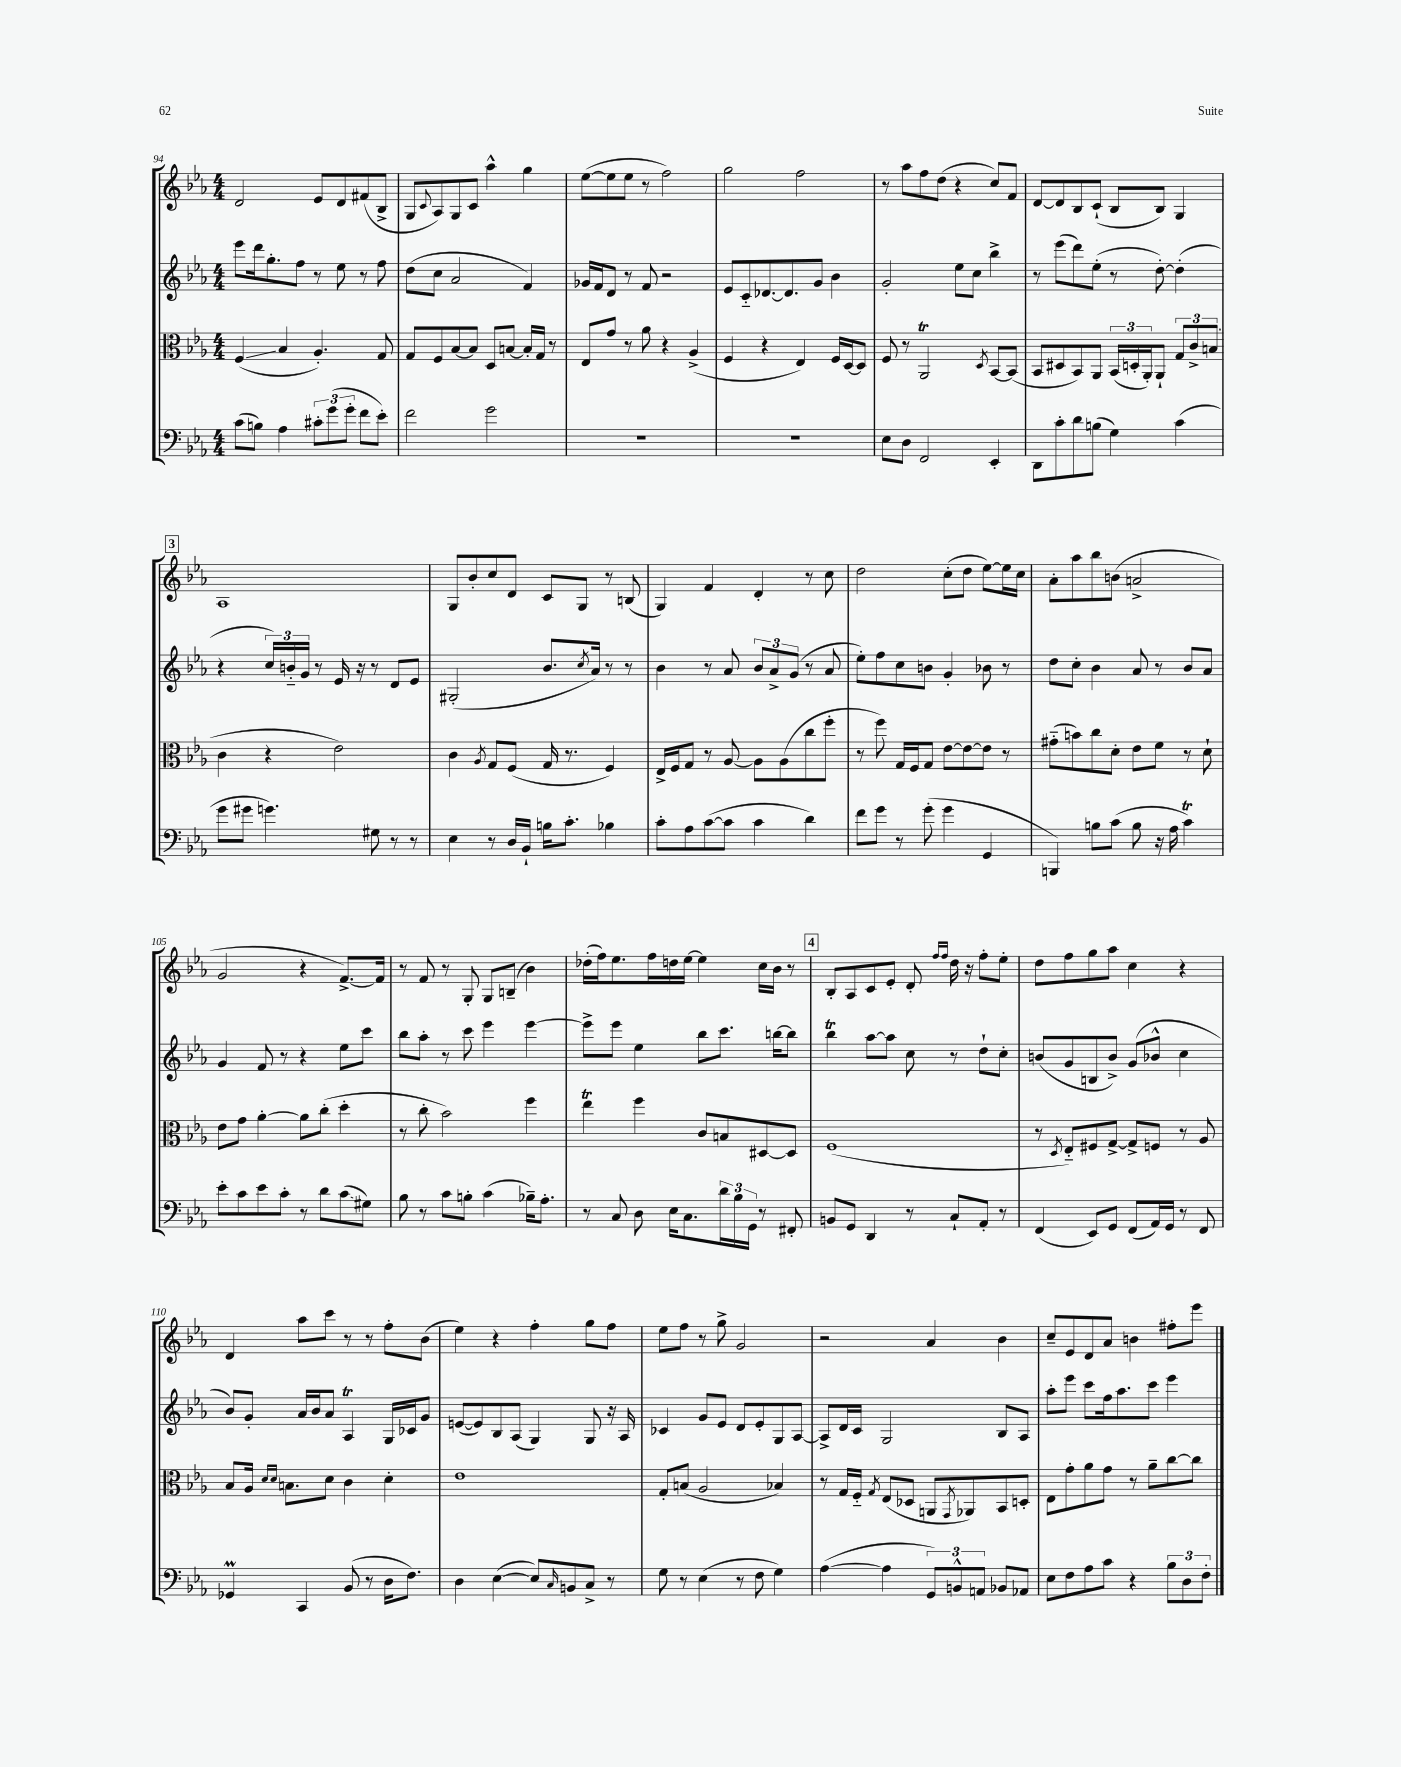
<<
\new StaffGroup <<
\new Staff = "s0" {
    \clef treble \key ees \major \numericTimeSignature \time 4/4
    d'2 ees'8 d'8 fis'8( bes8-> |
    g8 \appoggiatura { c'8 } aes8) g8 c'8 aes''4-^ g''4 |
    ees''8~( ees''8 ees''8 r8 f''2) |
    g''2 f''2 |
    r8 aes''8 f''8 d''8( r4 c''8) f'8 |
    d'8~ d'8 bes8 c'8-!( bes8 bes8) g4 |
    \mark \markup { \box "3" } aes1 |
    g8 bes'8-. c''8 d'8 c'8 g8 r8 b8( |
    g4) f'4 d'4-. r8 c''8 |
    d''2 c''8-.( d''8 ees''8~) ees''16 c''16 |
    aes'8-. aes''8 bes''8 b'8( a'2-> |
    g'2 r4 f'8.~->) f'16 |
    r8 f'8 r8 g8-. g8 b8--( bes'4) |
    des''16-.( f''16) ees''8. f''16 d''16 ees''16~ ees''4 c''16 bes'16 r8 |
    \mark \markup { \box "4" } bes8-. aes8 c'8 ees'8-. d'8-. \grace { f''16 f''16 } d''16 r16 f''8-. ees''8-. |
    d''8 f''8 g''8 aes''8 c''4 r4 |
    d'4 aes''8 c'''8 r8 r8 f''8-. bes'8( |
    ees''4) r4 f''4-. g''8 f''8 |
    ees''8 f''8 r8 g''8-> g'2 |
    r2 aes'4 bes'4 |
    c''8-- ees'8 d'8 aes'8 b'4 fis''8-. ees'''8 \bar "|." |
}
\new Staff = "s1" {
    \clef treble \key ees \major \numericTimeSignature \time 4/4
    ees'''8 d'''16 g''8.-. f''8 r8 ees''8 r8 f''8 |
    d''8( c''8 aes'2 f'4) |
    ges'16 f'16 d'8 r8 f'8 r2 |
    ees'8 c'8-_ des'8.~ des'8. g'8 bes'4 |
    g'2-. ees''8 c''8 bes''4-> |
    r8 ees'''8( d'''8) ees''8-.( r8 d''8~-.) d''4-.( |
    \mark \markup { \box "3" } r4 \tuplet 3/2 { c''16) b'16-_ g'16 } r8 ees'16 r16 r8 d'8 ees'8 |
    gis2-.( bes'8. \acciaccatura { c''8 } aes'16) r8 r8 |
    bes'4 r8 aes'8 \tuplet 3/2 { bes'8 aes'8-> g'8( } r8 aes'8 |
    ees''8-.) f''8 c''8 b'8 g'4-. bes'8 r8 |
    d''8 c''8-. bes'4 aes'8 r8 bes'8 aes'8 |
    g'4 f'8 r8 r4 ees''8 c'''8 |
    bes''8 aes''8-. r8 c'''8 ees'''4 ees'''4~ |
    ees'''8-> ees'''8 ees''4 bes''8 c'''8. b''16~ b''8 |
    \mark \markup { \box "4" } bes''4\trill aes''8~ aes''8 c''8 r8 d''8-! c''8-. |
    b'8( g'8 b8 b'8->) g'8( bes'8-^ c''4 |
    bes'8) g'8-. aes'16 bes'16 aes'8 aes4\trill g16 ces'16 g'8 |
    e'8~( e'8) bes8 aes8( g4) g8 r16 aes16 |
    ces'4 g'8 ees'8 d'8 ees'8-. g8 aes8~ |
    aes8-> d'16 c'16 g2 bes8 aes8 |
    aes''8-. ees'''8 c'''8 f''16 aes''8. c'''8 ees'''4 \bar "|." |
}
\new Staff = "s2" {
    \clef alto \key ees \major \numericTimeSignature \time 4/4
    f4\glissando( bes4 aes4.-.) g8 |
    g8 f8 bes8~ bes8 d8 b8~ b16-. g16 r8 |
    ees8 g'8 r8 aes'8 r4 aes4->( |
    f4 r4 ees4) f16 d16~ d8 |
    f8 r8 aes,2\trill \acciaccatura { d8 } bes,8~ bes,8( |
    bes,8 dis8 bes,8) aes,8 \tuplet 3/2 { bes,16( d16-. aes,16-.) } aes,8-! \tuplet 3/2 { g8 c'8-> b8( } |
    \mark \markup { \box "3" } c'4 r4 ees'2) |
    c'4 \acciaccatura { aes8 } g8 f8( g16 r8. f4) |
    ees16-> f16 g8 r8 aes8~ aes8 aes8( c''8 f''8-. |
    r8 f''8) g16 f16 g8 ees'8~ ees'8~ ees'8 r8 |
    gis'8-_( b'8) c''8 d'8-. ees'8 f'8 r8 d'8-! |
    ees'8 g'8 aes'4~-. aes'8 c''8-.( d''4-. |
    r8 c''8-. bes'2) f''4 |
    ees''4\trill f''4 c'8 b8 dis8~ dis8 |
    \mark \markup { \box "4" } f1( |
    r8 \acciaccatura { d8 } ees8-_) fis8 g8~-> g8-> f8 r8 aes8 |
    bes8 aes16 \grace { d'16 d'16 } b8. d'8 c'4 d'4-. |
    ees'1 |
    g8-. b8( aes2 bes4) |
    r8 g16 f16-_ \acciaccatura { g8 } ees8( des8 a,8 \acciaccatura { g,8 } aes,8) bes,8 d8-. |
    ees8 g'8-. aes'8 g'8 r8 aes'8-- c''8~ c''8 \bar "|." |
}
\new Staff = "s3" {
    \clef bass \key ees \major \numericTimeSignature \time 4/4
    c'8( b8) aes4 \tuplet 3/2 { cis'8-. g'8( g'8-. } f'8 ees'8-.) |
    f'2 g'2 |
    R1 |
    R1 |
    ees8 d8 f,2 ees,4-. |
    d,8 c'8-. d'8 b8( g4) c'4( |
    \mark \markup { \box "3" } g'8 gis'8 g'4.) gis8 r8 r8 |
    ees4 r8 d16 bes,16-! b16 c'8.-. bes4 |
    c'8-. aes8 c'8~( c'8 c'4 d'4) |
    f'8 g'8 r8 g'8-.( g'4 g,4 |
    b,,4) b8 c'8( b8 r16 aes16 c'4\trill) |
    ees'8-. c'8 ees'8 c'8-. r8 d'8 c'8\glissando( gis8) |
    bes8 r8 c'8 b8-. c'4( bes16--) aes8.-. |
    r8 c8 d8 ees16 c8. \tuplet 3/2 { d'16 bes16 g,16 } r8 fis,8-. |
    \mark \markup { \box "4" } b,8 g,8 d,4 r8 c8-! aes,8-. r8 |
    f,4( ees,8) g,8 f,8( aes,16) g,16 r8 f,8 |
    ges,4\prall c,4 bes,8( r8 d16 f8.) |
    d4 ees4~( ees8) \grace { c16 } b,8 c8-> r8 |
    g8 r8 ees4( r8 f8 g4) |
    aes4~( aes4 \tuplet 3/2 { g,8) b,8-^ a,8 } bes,8 aes,8 |
    ees8 f8 aes8 c'8 r4 \tuplet 3/2 { bes8 d8 f8-. } \bar "|." |
}
>>
>>
\layout { \context { \Score currentBarNumber = #94 } }
